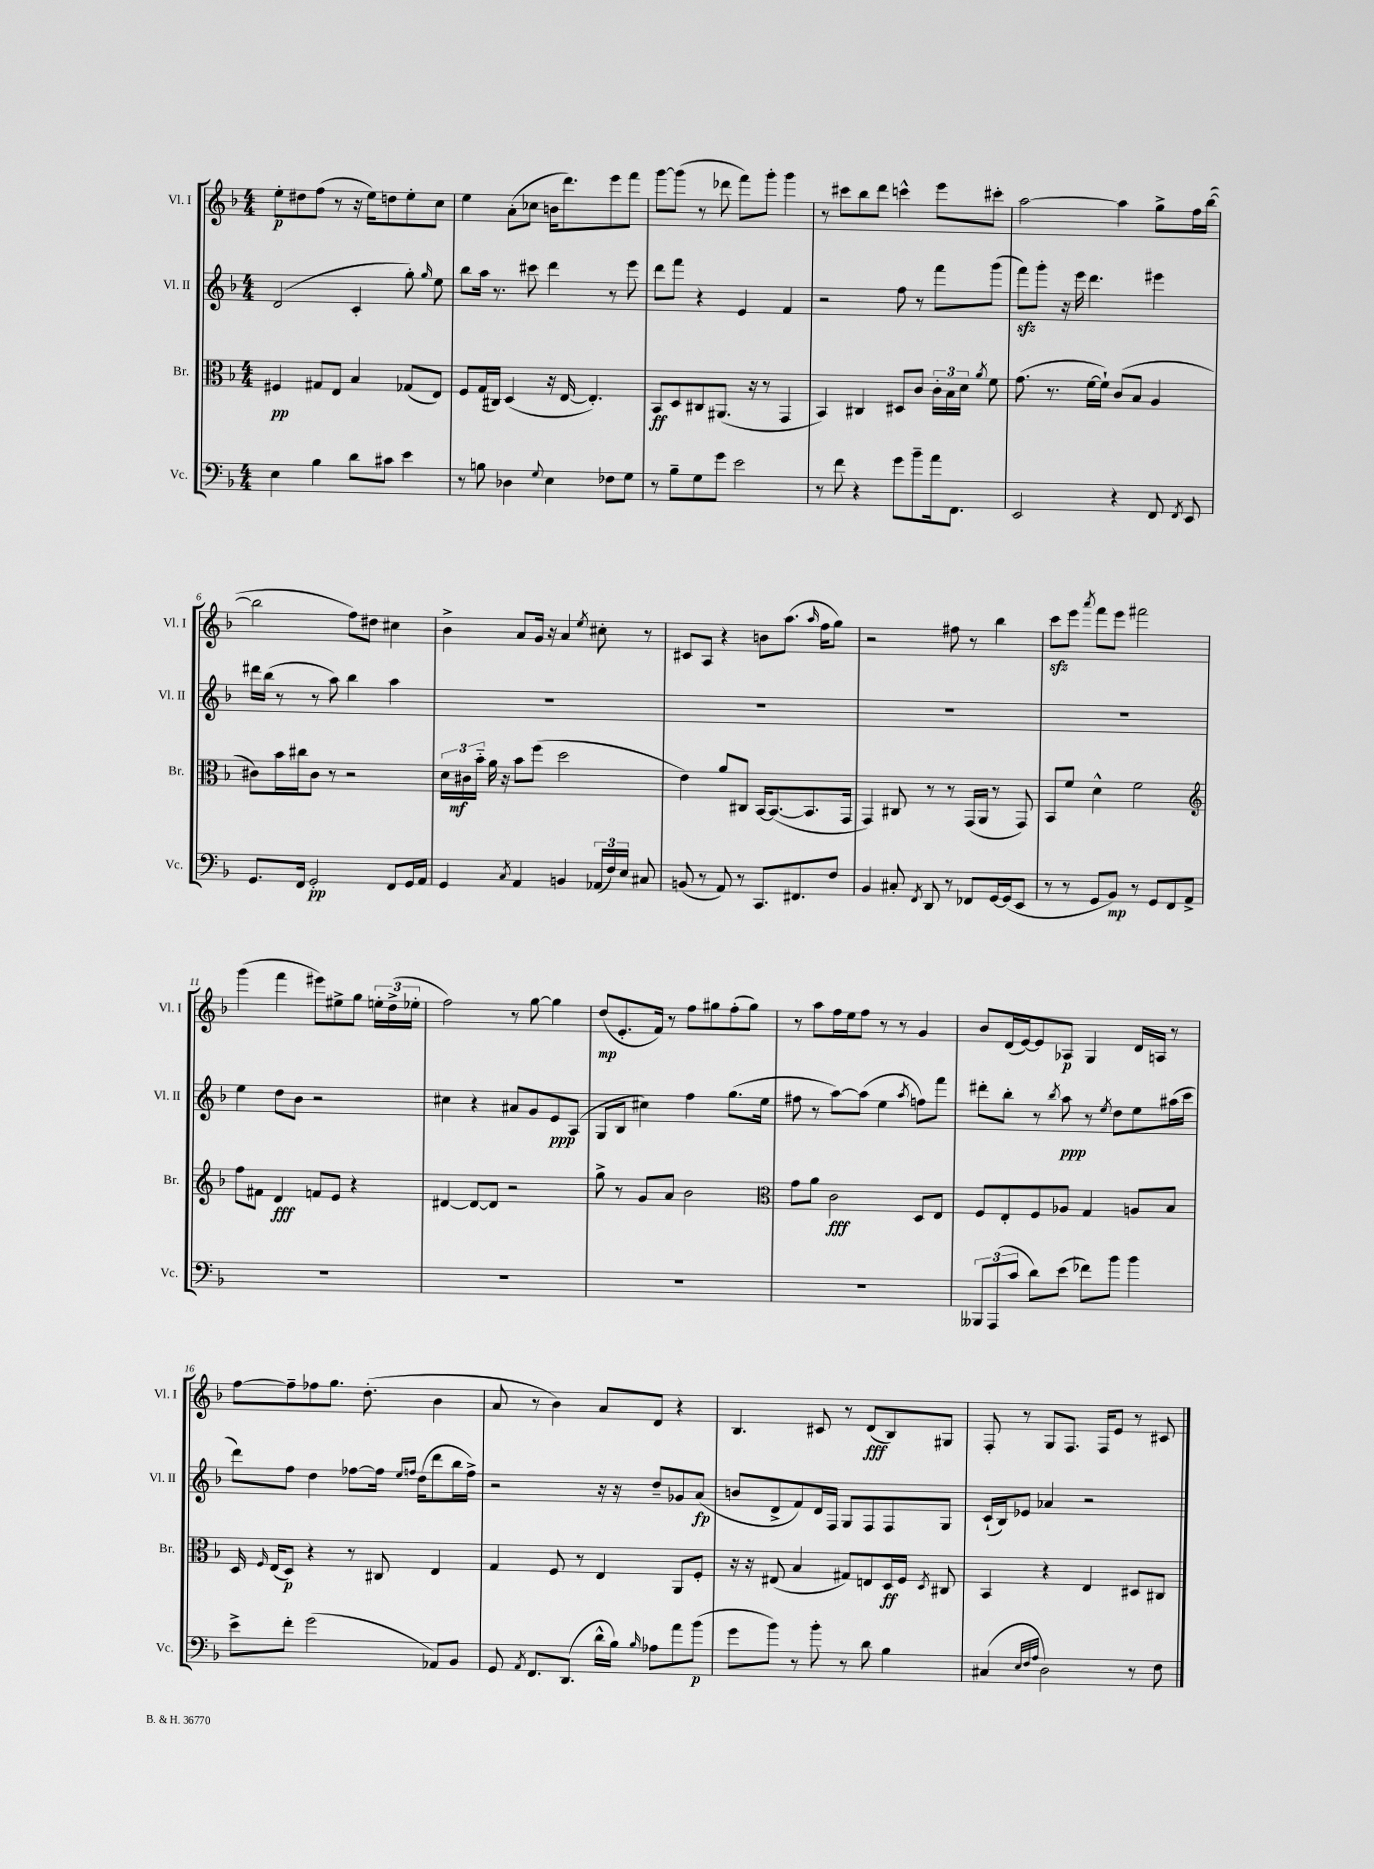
<<
\new StaffGroup <<
\new Staff = "s0" \with { instrumentName = "Vl. I" shortInstrumentName = "Vl. I" } {
    \clef treble \key f \major \numericTimeSignature \time 4/4
    \autoBeamOff e''8[-.\p dis''8 f''8]( r8 r16 e''16[) d''8 e''8-. c''8] |
    e''4 a'8[-.( ces''8] b'16[ d'''8.) e'''8 f'''8] |
    g'''8[~ g'''8]( r8 des'''8 f'''8[) g'''8]-. g'''4 |
    r8 cis'''8[ bes''8 d'''8] c'''4-^ e'''8[ cis'''8]-. |
    a''2~ a''4 g''8[-> f''16 bes''16]~( |
    bes''2 f''8[) dis''8] cis''4 |
    bes'4-> a'8[ g'16] r16 a'4 \acciaccatura { e''8 } cis''8-. r8 |
    cis'8[ a8] r4 b'8[ a''8.]( \grace { a''16 } f''16[ g''8]) |
    r2 fis''8 r8 bes''4 |
    c'''8[\sfz e'''8] \acciaccatura { a'''8 } f'''8[ e'''8] fis'''2 |
    g'''4( f'''4 eis'''8[) eis''8-> g''8] \tuplet 3/2 { e''16[-. d''16->( ees''16]-. } |
    f''2) r8 g''8~ g''4 |
    d''8[\mp( e'8.-. f'16]) r8 f''8[ gis''8 f''8-.( gis''8]) |
    r8 a''8[ f''16 e''16 f''8] r8 r8 g'4 |
    bes'8[ d'16( e'16~) e'8 aes8]\p g4 d'16[ a16] r8 |
    f''8[~ f''8-- fes''8 g''8.] d''8.-.( bes'4 |
    a'8 r8 bes'4) a'8[ d'8] r4 |
    bes4. cis'8 r8 d'8[\fff( bes8) gis8] |
    f8-. r8 g8[ f8.] f16[ e'8] r8 cis'8 \bar "|." |
}
\new Staff = "s1" \with { instrumentName = "Vl. II" shortInstrumentName = "Vl. II" } {
    \clef treble \key f \major \numericTimeSignature \time 4/4
    \autoBeamOff d'2( c'4-. g''8-.) \grace { g''16 } e''8 |
    bes''8[ a''16] r8. cis'''8 d'''4 r8 e'''8 |
    d'''8[ f'''8] r4 e'4 f'4 |
    r2 f''8 r8 f'''8[ g'''8]( |
    f'''8[\sfz) g'''8]-. r16 e'''16 d'''4. eis'''4 |
    dis'''16[ bes''16]( r8 r8 a''8) bes''4 a''4 |
    R1 |
    R1 |
    R1 |
    R1 |
    e''4 d''8[ bes'8] r2 |
    cis''4 r4 ais'8[ g'8 e'8\ppp a8]( |
    g8[ bes8] cis''4) f''4 g''8.[( e''16] |
    fis''8 r8 a''8[~) a''8]( e''4 \acciaccatura { a''8 } f''8[) f'''8] |
    dis'''8[-. bes''8]-. r8 \acciaccatura { bes''8 } a''8\ppp r8 \acciaccatura { e''8 } d''8[ e''8 ais''16( c'''16] |
    d'''8[) f''8] d''4 fes''8[~ fes''16] \grace { e''16[ f''16] } d''16[( d'''8 bes''16 f''16]->) |
    r2 r16 r16 d''8[-- ges'8 a'8]\fp( |
    b'8[ d'8-> f'8) d'16 f16] g8[ f8 f8 g8] |
    c'16[-!( bes16) ees'8] aes'4 r2 \bar "|." |
}
\new Staff = "s2" \with { instrumentName = "Br." shortInstrumentName = "Br." } {
    \clef alto \key f \major \numericTimeSignature \time 4/4
    \autoBeamOff fis4\pp gis8[ e8] bes4 ges8[( e8]) |
    f8[ g16( cis16]) d4( r16 e16~ e4.-.) |
    bes,8[\ff d8 cis8 ais,8.]( r16 r8 g,4 |
    bes,4) cis4 dis8[ c'8] \tuplet 3/2 { c'16[-. bes16 d'16] } \acciaccatura { a'8 } f'8 |
    g'8.( r8. f'16[~ f'16]-!) c'8[( bes8] a4 |
    cis'8[) bes'16 cis''16 cis'8] r8 r2 |
    \tuplet 3/2 { d'16[ cis'16\mf bes'16]-_ } a'16 r16 bes'8[ f''8]( d''2 |
    e'4) a'8[ cis8] bes,16[~ bes,8.~( bes,8. g,16] |
    g,4) cis8 r8 r8 g,16[( a,16] r8 g,8) |
    bes,8[ f'8] d'4-^ f'2 |
    \clef treble f''8[ fis'8] d'4\fff f'8[ e'8] r4 |
    dis'4~ dis'8[~ dis'8] r2 |
    g''8-> r8 g'8[ a'8] bes'2 |
    \clef alto g'8[ a'8] c'2\fff d8[ e8] |
    f8[ e8-. f8 aes8] g4 a8[ bes8] |
    d16 \grace { f16 } e16[( d8]\p) r4 r8 cis8 e4 |
    g4 f8 r8 e4 a,8[ f8]-. |
    r16 r16 eis8( bes4 gis8[) e8 d16\ff f16] \acciaccatura { d8 } cis8 |
    bes,4 r4 e4 dis8[ cis8] \bar "|." |
}
\new Staff = "s3" \with { instrumentName = "Vc." shortInstrumentName = "Vc." } {
    \clef bass \key f \major \numericTimeSignature \time 4/4
    \autoBeamOff e4 bes4 d'8[ cis'8] e'4 |
    r8 b8 des4 \appoggiatura { g8 } e4 fes8[ g8] |
    r8 bes8[-- g8 g'8] e'2 |
    r8 f'8 r4 g'8[ bes'8-- a'16 f,8.] |
    e,2 r4 f,8 \acciaccatura { f,8 } e,8 |
    g,8.[ f,16] g,2-.\pp f,8[ g,16 a,16] |
    g,4 \acciaccatura { c8 } a,4 b,4 \tuplet 3/2 { aes,16[( f16) e16] } cis8 |
    b,8( r8 a,8) r8 c,8.[ fis,8. f8] |
    bes,4 cis8-. \acciaccatura { f,8 } d,8 r8 fes,8[ g,16~ g,16( e,8] |
    r8 r8 g,8[ bes,8]\mp) r8 g,8[ f,8 a,8]-> |
    R1 |
    R1 |
    R1 |
    R1 |
    \tuplet 3/2 { beses,,8[ a,,8( c'8] } d'8[) e'8]( fes'8[) bes'8] bes'4 |
    e'8[-> f'8]-. g'2( aes,8[) bes,8] |
    g,8 \acciaccatura { a,8 } f,8.[ d,8.]( d'16[-^ bes16]) \grace { bes16 } aes8[ a'8 bes'8]\p( |
    g'8[ bes'8]) r8 bes'8-. r8 d'8 bes4 |
    cis4( \grace { e32[ f32 a32] } d2) r8 f8 \bar "|." |
}
>>
>>
